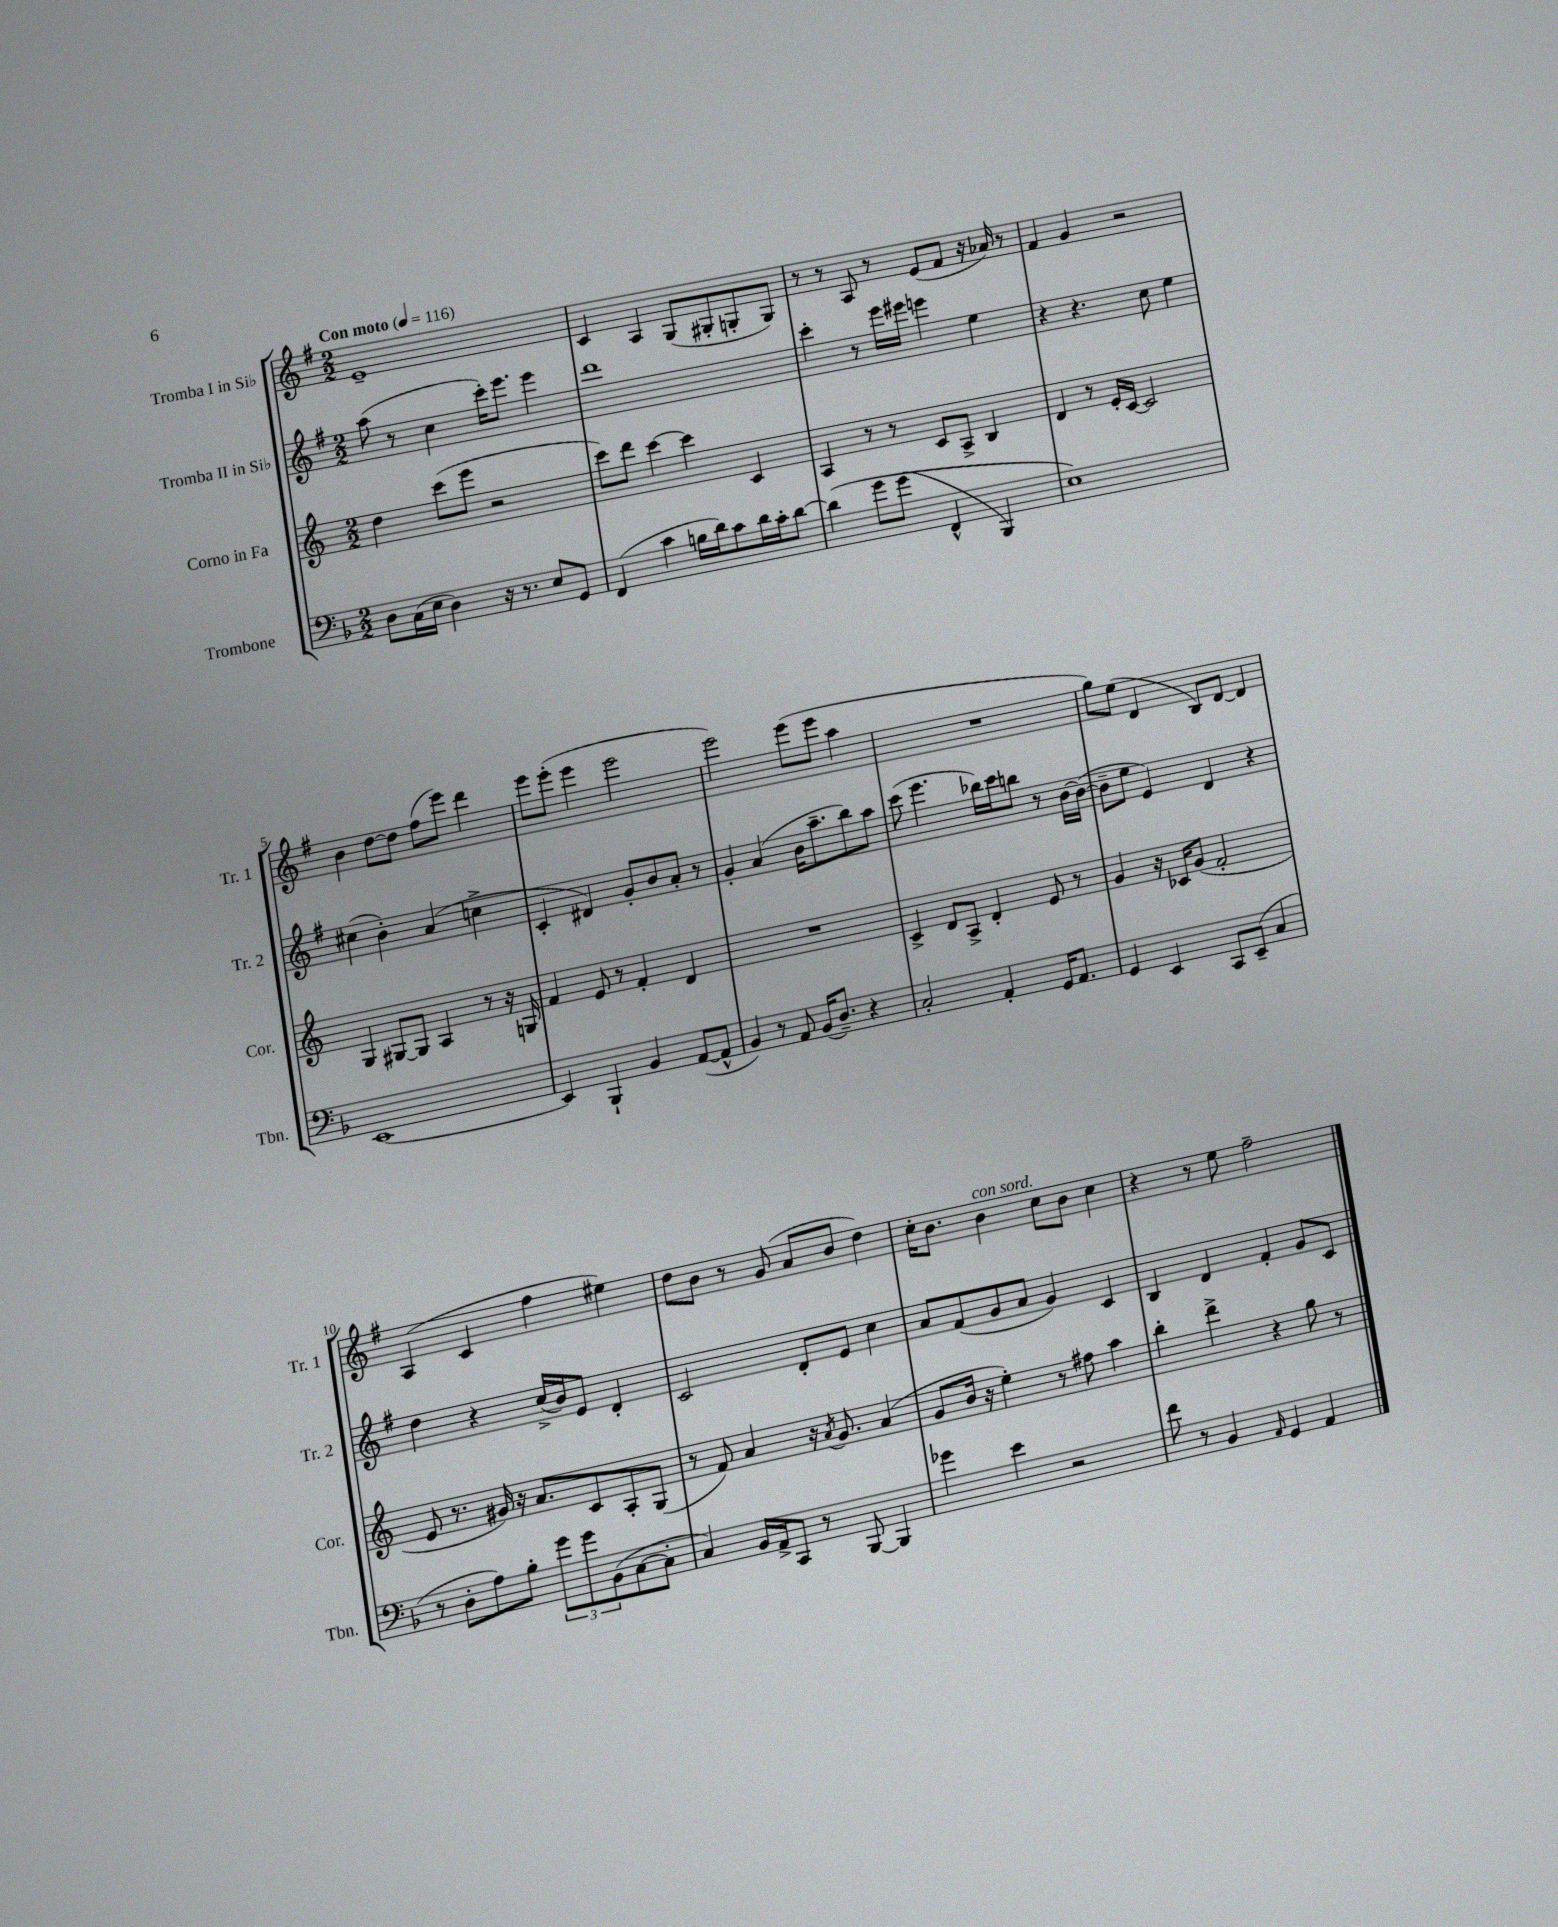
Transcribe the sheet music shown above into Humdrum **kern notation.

**kern	**kern	**kern	**kern
*staff4	*staff3	*staff2	*staff1
*clefF4	*clefG2	*clefG2	*clefG2
*k[b-]	*k[]	*k[f#]	*k[f#]
*M2/2	*M2/2	*M2/2	*M2/2
*MM116	*MM116	*MM116	*MM116
8D\L	4dd\	(8aa\	1e~
(16C\L	.	8r	.
16E\JJ	.	.	.
4D\)	(8ccc\L	4cc\	.
.	8eee\J	.	.
16r	2r	16ccc'\LK)	.
8.r	.	8.eee\J	.
8E/L	.	4eee\	.
8GG/J	.	.	.
=	=	=	=
(4FF/	8ccc\L)	1ddd	4c/
.	8ddd\J	.	.
4c\	[4ccc\	.	4A/
16B\LL	4ccc\]	.	(8G/L
16d\J)	.	.	.
8c\	.	.	8G#'/
16d\L	4c/	.	8G'/
16c'\J	.	.	.
[8d\J	.	.	8G/J)
=	=	=	=
&(4d\]	4A/	4ccc'\	8r
.	.	.	8r
8g\L	8r	8r	8A/
(8g\J	8r	16eee\LL	8r
.	.	16eee#\JJ	.
4FF^^/	8c/L	4eee\	(8e/L
.	8A^/J	.	8f#/J
4BBB-/)	4B/	4ee\	16r
.	.	.	16a-/)
.	.	.	8r
=	=	=	=
1E&)	4d/	4r	4f#/
.	8r	4.r	4g/
.	16e'/LL	.	.
.	[16c/JJ	.	.
.	2c/]	.	2r
.	.	8cc\	.
.	.	4ee\	.
=	=	=	=
[1EE	4G/	(4cc#\	4b\
.	[8G#/L	4b'\)	[8dd\L
.	8G#/]J	.	8dd\]J
.	4A/	(4a/	(8ff#\L
.	.	.	8eee\J)
.	8r	4cc^\	4ddd\
.	16r	.	.
.	16G/	.	.
=	=	=	=
4EE/]	4f/	4c'/	8eee\L
.	.	.	(8eee'\J
4BBB-`/	8e/	4d#/)	4eee\
.	8r	.	.
4BB-/	4f'/	8g'/L	2eee\
.	.	8b/	.
([8AA/L	4d/	8a'/J	.
8AA^^/]J	.	8r	.
=	=	=	=
4BB-/)	1r	4g'/	2eee\)
8r	.	(4a/	.
8AA/	.	.	.
(16BB-/LK	.	16b\LK	(8eee\L
8.D~/J)	.	8.aa~\	.
.	.	.	8eee\J
4r	.	8bb\)	4aa\
.	.	8aa\J	.
=	=	=	=
2C'/	4c^/	(8ccc\	1r
.	.	4.eee\	.
.	8d/L	.	.
.	8A^/J	.	.
4AA'/	4d'/	16bb-\LL)	.
.	.	16ccc\J	.
.	.	8bb\J	.
16GG/LK	8e/	8r	.
8.AA/J	.	.	.
.	8r	[16b\LL	.
.	.	(16b\_JJ	.
=	=	=	=
4GG/	4g/	8b~\]L	8gg\L)
.	.	8ee\J	(8ee\J
4EE/	16r	4e/)	4d/
.	16c-/LK	.	.
.	(8g/J	.	.
8CC/L	2f'/	4d/	8B/L)
(8EE~/J	.	.	[8d/J
4C/	.	4r	4d/]
=	=	=	=
8r	8e/	4dd\	(4A/
8D'\L	8.r	.	.
8A\)	.	4r	4c/
.	16g#/)	.	.
8B-'\J	16r	.	.
.	8.a/L	.	.
12g\L	.	(16cc^/LL	4ff#\
.	.	16b/J)	.
12g\	.	.	.
.	8c/	8e/J	.
(12BB-\	.	.	.
[8C\	8A'/	4d'/	4ee#\)
8C'\]J	(8G/J	.	.
=	=	=	=
4C/)	8r	2c/	8dd\L
.	8f/)	.	8b\J
16BB-/LL	4a/	.	8r
16AA^/J	.	.	.
8CC/J	.	.	(8g/
8r	16r	8d'/L	8a/L
.	8qa/	.	.
.	8.g/	.	.
[8BBB-/	.	8e/J	8b/J
4BBB-/]	(4a/	4cc\	4dd\)
=	=	=	=
4g-\	8g/L	8a/L	16cc'\LK
.	.	.	8.b\J
.	16b/Jk	(8f#/	.
.	16r	.	.
4e\	4ee'\)	8g/	4b\
.	.	8a/J	.
2r	8r	4g/)	8cc\L
.	8ff#\	.	8b\J
.	4aa\	4c/	4cc\
=	=	=	=
8f\	4bb'\	4B/	4r
8r	.	.	.
4BB-/	4ddd^\	4d/	8r
.	.	.	8ee\
16qqAA/	.	.	.
4GG/	4r	4f#'/	2ff#~\
4AA/	8gg\	8g/L	.
.	8r	8c/J	.
==	==	==	==
*-	*-	*-	*-
